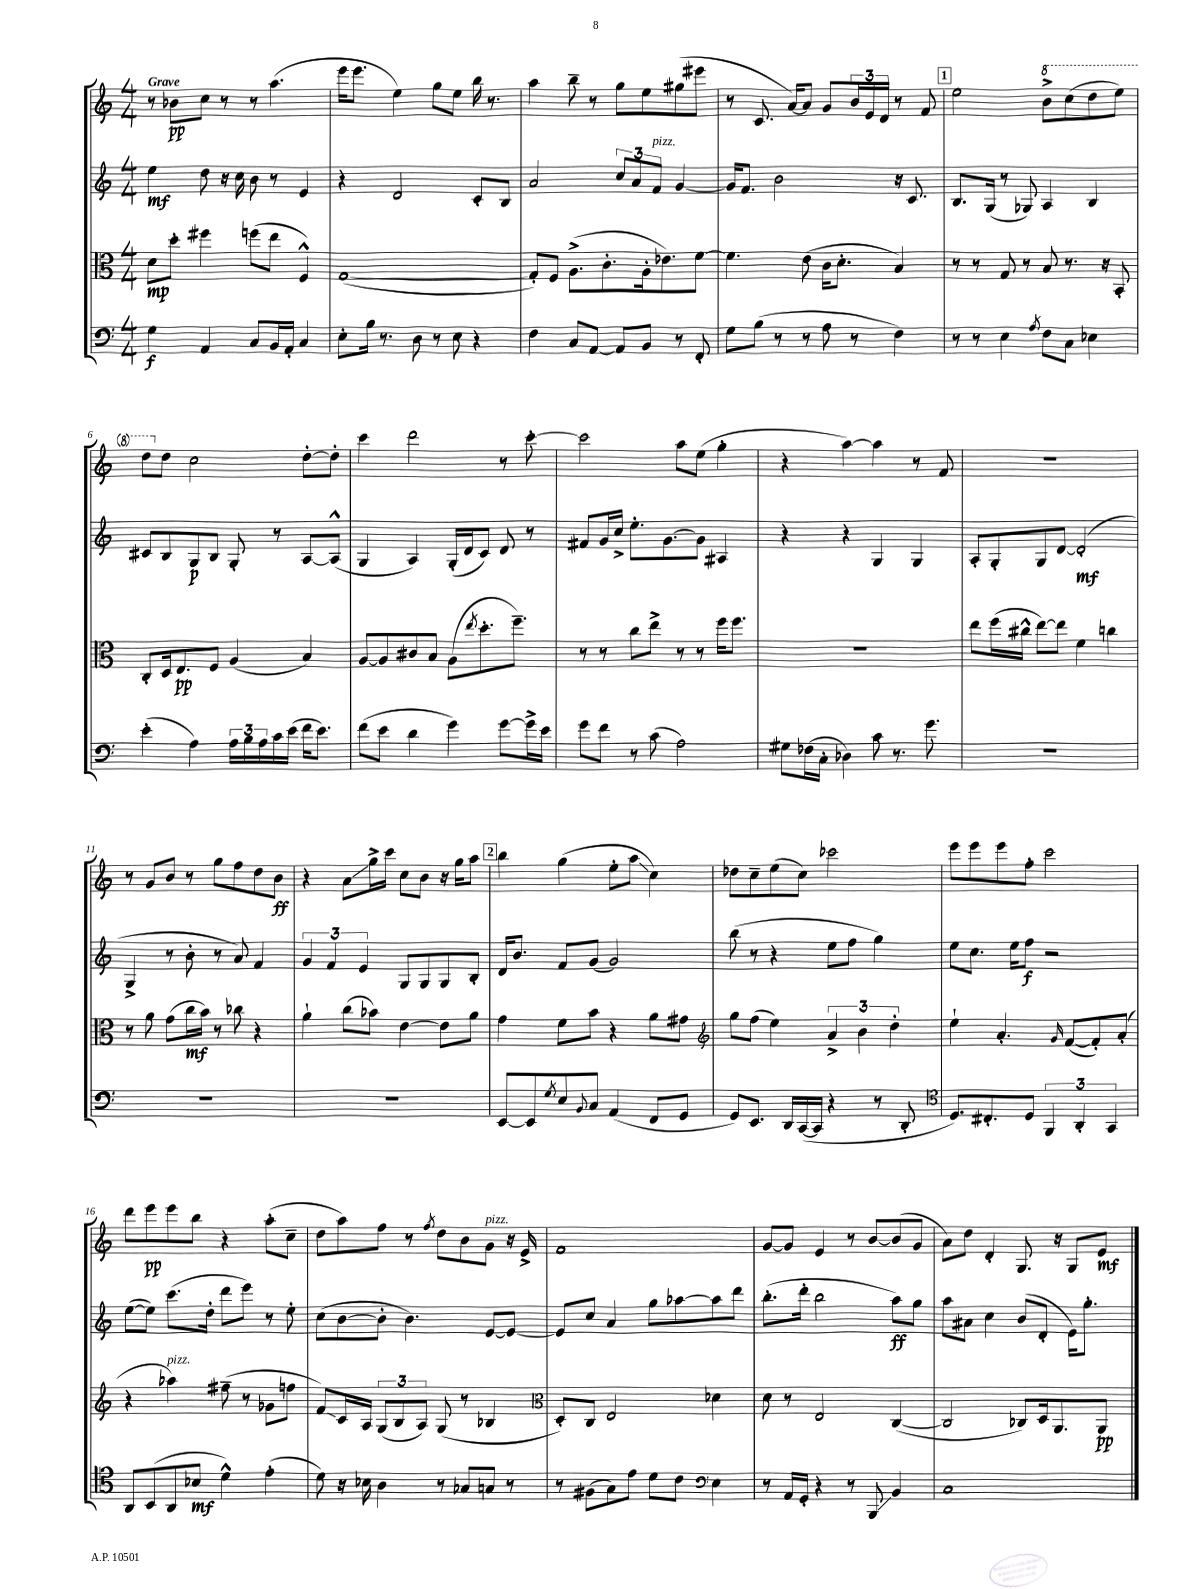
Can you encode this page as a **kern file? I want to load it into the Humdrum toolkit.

**kern	**kern	**kern	**kern
*staff4	*staff3	*staff2	*staff1
*clefF4	*clefC3	*clefG2	*clefG2
*k[]	*k[]	*k[]	*k[]
*M4/4	*M4/4	*M4/4	*M4/4
4G	8d	4ee	8r
.	8dd'	.	8b-
4AA	4ff#	8dd	8cc
.	.	16r	8r
.	.	16cc	.
8C	(8ff	8b	8r
16BB	8ee	8r	(4.aa
16AA'	.	.	.
4C	4F^^)	4e	.
=	=	=	=
8E'	([1G	4r	16eee
.	.	.	8.eee
16B	.	.	.
8.r	.	.	.
.	.	2d	4ee)
8D	.	.	.
8r	.	.	8gg
8E	.	.	8ee
4r	.	8c'	16bb
.	.	.	8.r
.	.	8B	.
=	=	=	=
4F	8G'])	2a	4aa
.	8F	.	.
8C	(8.A^	.	8bb~
[8AA	.	.	8r
.	8.c'	.	.
8AA]	.	12cc	8gg
.	.	12a	.
8BB	16A'	.	8ee
.	.	12f	.
.	8.e-)	.	.
8r	.	[4g	(8gg#
8FF'	[8f	.	8eee#
=	=	=	=
8G	4.f]	16g]	8r
.	.	8.f	.
(8B	.	.	8.c
8r	.	2b	.
.	.	.	[16a)
8r	(8e	.	8a]
8A	16c	.	8g
.	8.d'	.	.
8r	.	.	24b
.	.	.	24e
.	.	.	24d
4F)	4B)	16r	8r
.	.	8.c	.
.	.	.	8f
=	=	=	=
8r	8r	8.B	2ee
8r	8r	.	.
.	.	(16G	.
4E	8G	8r	.
.	8r	8G-)	.
8qA	.	.	.
8F	8B	4A	8bb^
8C	8.r	.	(8ccc
4E-	.	4B	8ddd
.	16r	.	.
.	8BB'	.	8eee)
=	=	=	=
(4e'	8C'	8c#	8ddd
.	16D	8B	8dd
.	8.E	.	.
4A)	.	8G	2cc
.	8F	8B	.
24A	(4A	8G'	.
24B	.	.	.
24A	.	.	.
16c	.	8r	.
(16e	.	.	.
16f	4B)	[8A	[8dd'
8.e)	.	.	.
.	.	(8A^^]	8dd']
=	=	=	=
(8f	[8A	4G	4ccc
8e	8A]	.	.
4d	8c#	4A)	2ddd
.	8B	.	.
4g)	(8A	(16G'	.
.	.	16d	.
.	8qee	.	.
.	8.dd'	8c)	.
[8g	.	8d	8r
.	8.ff~)	.	.
16g^]	.	8r	[8ccc'
16e	.	.	.
=	=	=	=
8g	8r	8f#	2ccc]
8f	8r	16g	.
.	.	16cc^	.
8r	8cc	8.ee'	.
(8c	8ee^	.	.
.	.	[8.g	.
2A)	8r	.	8aa
.	8r	8g]	(8ee
.	16ff	4A#	4gg'
.	8.ff	.	.
=	=	=	=
8G#	1r	4r	4r
(16F-	.	.	.
16C'	.	.	.
4D-)	.	4r	[4aa)
8c	.	4G	4aa]
8.r	.	.	.
.	.	4G	8r
8.g	.	.	.
.	.	.	8f
=	=	=	=
1r	8ee	8A'	1r
.	(16ff	8G'	.
.	16cc#^^	.	.
.	[8ee)	8G	.
.	8ee]	[8d	.
.	4f	(2d']	.
.	4cc	.	.
=	=	=	=
1r	8r	4G^	8r
.	8a	.	8g
.	(8g	8r	8b
.	16cc	8b'	8r
.	16b)	.	.
.	8r	8r	8gg
.	8cc-	8a)	8ff
.	4r	4f	8dd
.	.	.	8b
=	=	=	=
1r	4a`	6g	4r
.	.	6f	.
.	(8cc	.	8a
.	.	6e	.
.	8b-)	.	16gg^
.	.	.	16ccc
.	[4e	8G	8cc
.	.	8G	8b
.	8e]	8G	16r
.	.	.	16gg
.	8a	8B'	8aa
=	=	=	=
[8EE	4g	16d	4bb
.	.	8.b	.
8EE]	.	.	.
8qG	.	.	.
8E	8f	8f	(4gg
8qqBB	.	.	.
8C	8b	(8g	.
(4AA	4r	2g)	8ee'
.	.	.	8aa
8FF	8a	.	4cc)
8GG	8g#	.	.
=	=	=	=
*	*clefG2	*	*
8GG)	8gg	(8bb	8dd-
8.EE	(8ff	8r	8cc~
.	4ee)	4r	(8ee
16DD	.	.	.
([16CC	.	.	8cc)
16CC]	.	.	.
4r	6a^	8ee	2ccc-
.	.	8ff	.
.	6b	.	.
8r	.	4gg)	.
.	6dd'	.	.
8DD'	.	.	.
=	=	=	=
*clefC4	*	*	*
8.D)	4ee`	8ee	8eee
.	.	8.cc	8eee
8.C#'	.	.	.
.	4.a'	.	8eee
.	.	16ee	.
8D	.	8ff	8ff'
6FF	.	2r	2ccc
.	16qqg	.	.
.	([8f	.	.
6AA'	.	.	.
.	8f'])	.	.
6GG	.	.	.
.	(8a'	.	.
=	=	=	=
8AA	4r	([8ee	8ddd
(8BB	.	8ee])	8eee
8AA	4aa-)	(8.ccc	8eee
8B-	.	.	8bb
.	.	16dd'	.
4d^^)	(8ff#~	8ddd	4r
.	8r	8eee)	.
(4e'	8g-	8r	(8aa'
.	8ff	8ee'	8cc~
=	=	=	=
8d)	8f)	(8cc	8dd
16r	16c	[8b	8aa)
16B-	16A	.	.
4A	(12G	8b']	8ff
.	12B	.	.
.	.	4.b)	8r
.	12A)	.	.
.	.	.	8qff
8r	(8G	.	8dd
8G-	8r	.	8b
8G	4B-	[8e	8g
8r	.	8e_	16r
.	.	.	16e^
=	=	=	=
*	*clefC3	*	*
8r	8D')	8e]	1f
(8F#	8C	8cc	.
8G)	2E	4a	.
8e	.	.	.
8d	.	8gg	.
8c	.	[8aa-	.
*clefF4	*	*	*
4E	4d-	8aa-]	.
.	.	8ddd	.
=	=	=	=
8r	8d	(8.bb'	[8g
16AA	8r	.	8g]
16GG'	.	16ddd'	.
4r	2E	2bb	4e
8r	.	.	8r
8BBB	.	.	[8b
4BB	([4C	8aa)	(8b]
.	.	8gg	8g
=	=	=	=
1C	2C]	8aa	8a)
.	.	8a#	8dd
.	.	4cc	4d'
.	8C-)	(8b	8.G
.	16D	8d'	.
.	8.AA	.	16r
.	.	16e)	8G
.	.	8.gg'	.
.	8AA	.	8e
==	==	==	==
*-	*-	*-	*-
